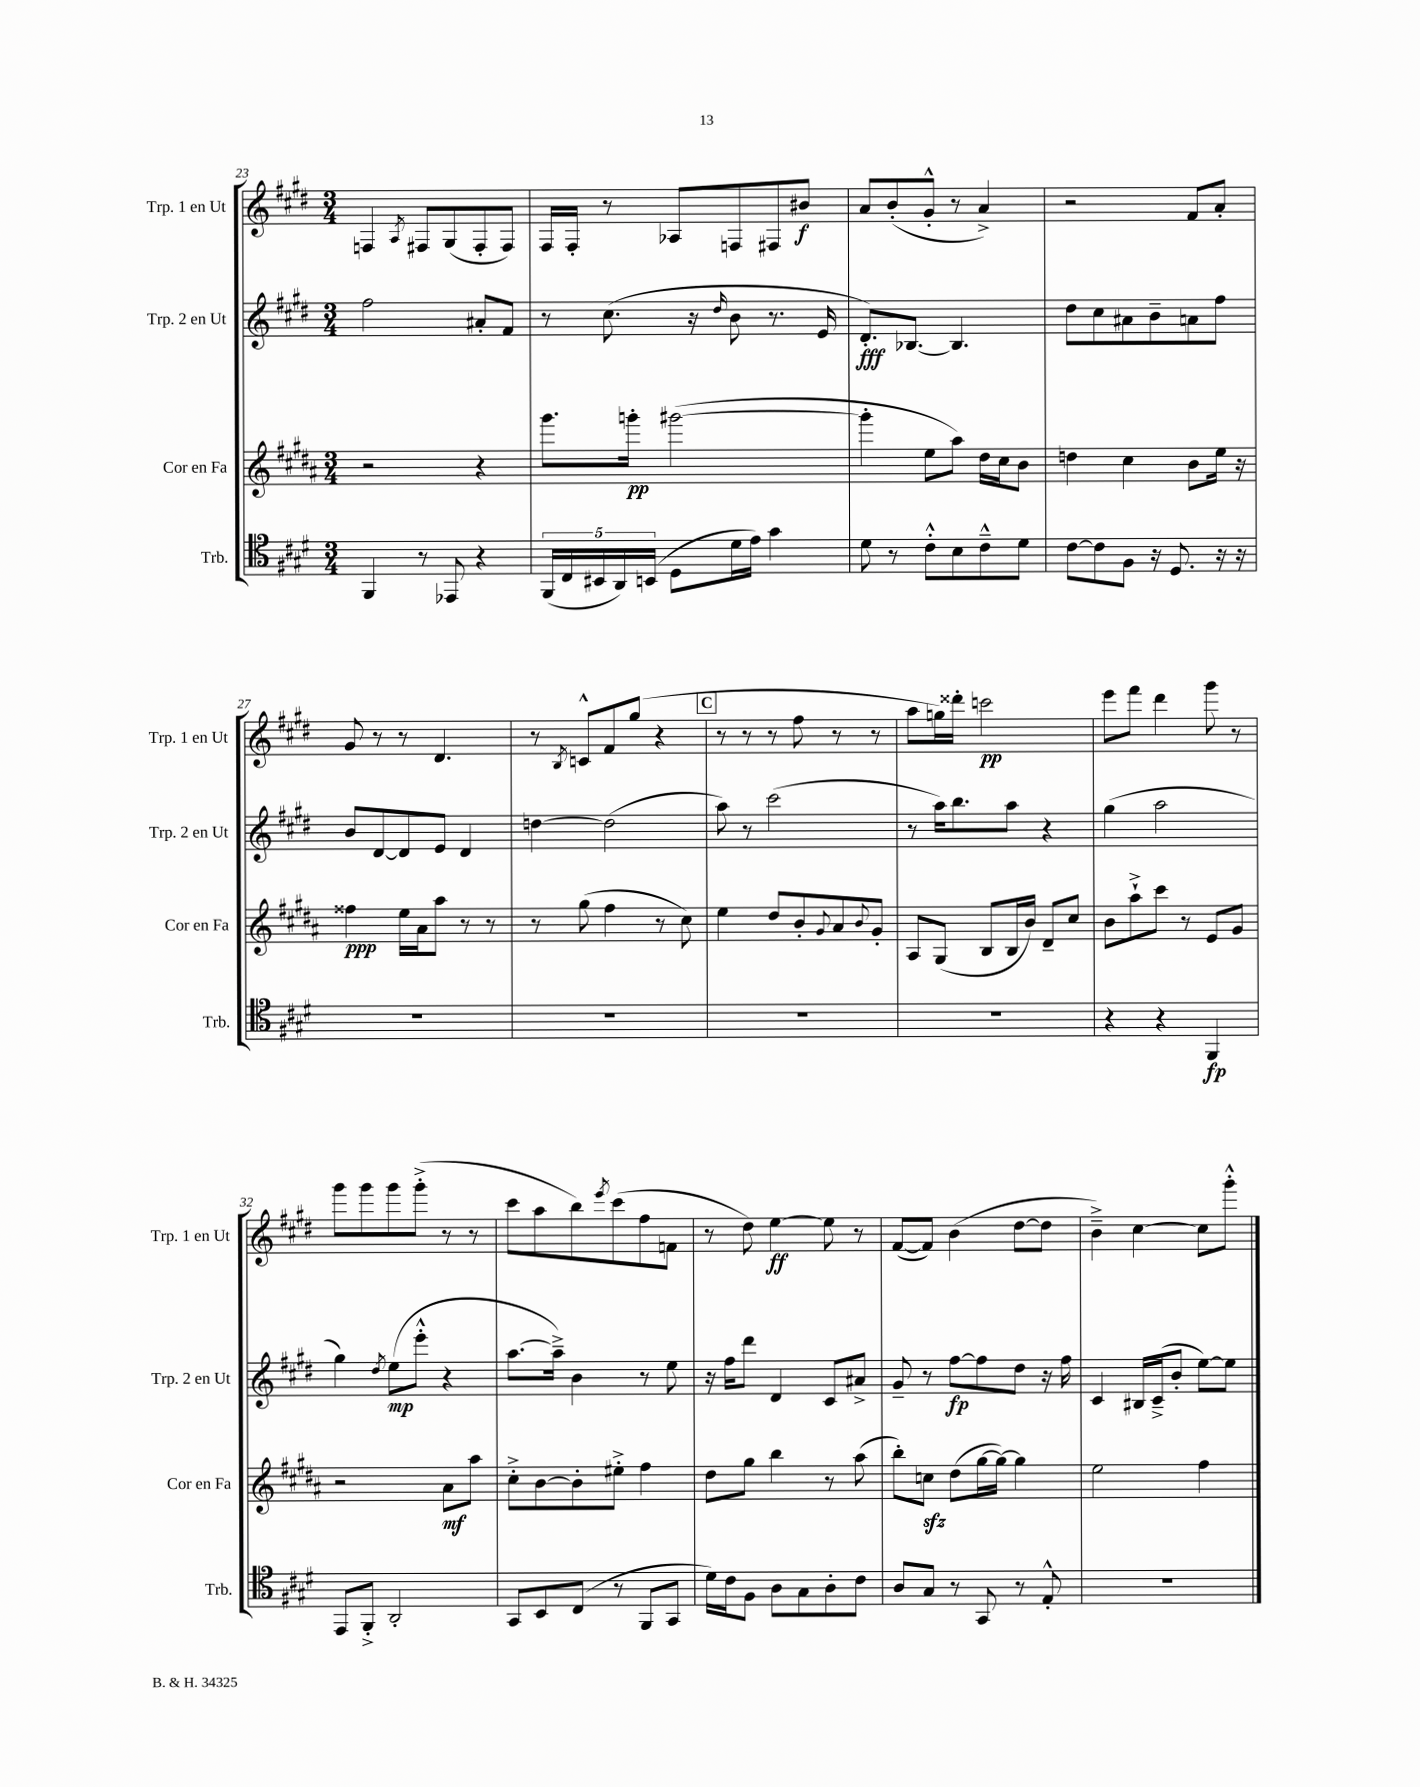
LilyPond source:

<<
\new StaffGroup <<
\new Staff = "s0" \with { instrumentName = "Trp. 1 en Ut" shortInstrumentName = "Trp. 1 en Ut" } {
    \clef treble \key e \major \numericTimeSignature \time 3/4
    f4 \acciaccatura { a8 } fis8 gis8( fis8-. fis8) |
    fis16 fis16-. r8 aes8 f8 fis8 bis'8\f |
    a'8 b'8-.( gis'8-.-^ r8 a'4->) |
    r2 fis'8 a'8-. |
    gis'8 r8 r8 dis'4. |
    r8 \acciaccatura { b8 } c'8-^ fis'8 gis''8( r4 |
    \mark \markup { \box "C" } r8 r8 r8 fis''8 r8 r8 |
    a''8 g''16) disis'''16-. c'''2\pp |
    e'''8 fis'''8 dis'''4 gis'''8 r8 |
    gis'''8 gis'''8 gis'''8 gis'''8-.->( r8 r8 |
    cis'''8 a''8 b''8) \acciaccatura { e'''8 } cis'''8( fis''8 f'8 |
    r8 dis''8) e''4~\ff e''8 r8 |
    fis'8~( fis'8) b'4( dis''8~ dis''8 |
    b'4--->) cis''4~ cis''8 gis'''8-.-^ \bar "|." |
}
\new Staff = "s1" \with { instrumentName = "Trp. 2 en Ut" shortInstrumentName = "Trp. 2 en Ut" } {
    \clef treble \key e \major \numericTimeSignature \time 3/4
    fis''2 ais'8-. fis'8 |
    r8 cis''8.( r16 \grace { dis''16 } b'8 r8. e'16 |
    dis'8.-.\fff) bes8.~ bes4. |
    dis''8 cis''8 ais'8 b'8-- a'8 fis''8 |
    b'8 dis'8~ dis'8 e'8 dis'4 |
    d''4~ d''2( |
    \mark \markup { \box "C" } a''8) r8 cis'''2( |
    r8 a''16) b''8. a''8 r4 |
    gis''4( a''2 |
    gis''4) \acciaccatura { dis''8 } e''8\mp( e'''8-.-^ r4 |
    a''8.~ a''16--->) b'4 r8 e''8 |
    r16 fis''16 dis'''8 dis'4 cis'8 ais'8-> |
    gis'8-- r8 fis''8~\fp fis''8 dis''8 r16 fis''16 |
    cis'4 bis16 cis'16--->( b'8-. e''8~) e''8 \bar "|." |
}
\new Staff = "s2" \with { instrumentName = "Cor en Fa" shortInstrumentName = "Cor en Fa" } {
    \clef treble \key b \major \numericTimeSignature \time 3/4
    r2 r4 |
    gis'''8. g'''16-.\pp gis'''2~( |
    gis'''4-. e''8 ais''8) dis''16 cis''16 b'8 |
    d''4 cis''4 b'8 e''16 r16 |
    fisis''4\ppp e''16 ais'16 ais''8 r8 r8 |
    r8 gis''8( fis''4 r8 cis''8) |
    \mark \markup { \box "C" } e''4 dis''8 b'8-. \appoggiatura { gis'8 } ais'8 \appoggiatura { b'8 } gis'8-. |
    ais8 gis8( b8 b16 b'16) dis'8-- cis''8 |
    b'8 ais''8-!-> cis'''8 r8 e'8 gis'8 |
    r2 ais'8\mf ais''8 |
    cis''8-.-> b'8~ b'8-. eis''8-.-> fis''4 |
    dis''8 gis''8 b''4 r8 ais''8( |
    b''8-.) c''8\sfz dis''8( gis''16~ gis''16~) gis''4 |
    e''2 fis''4 \bar "|." |
}
\new Staff = "s3" \with { instrumentName = "Trb." shortInstrumentName = "Trb." } {
    \clef tenor \key e \major \numericTimeSignature \time 3/4
    fis,4 r8 ees,8 r4 |
    \tuplet 5/4 { fis,16( cis16 bis,16 a,16) b,16( } dis8 dis'16 e'16) gis'4 |
    dis'8 r8 cis'8-.-^ b8 cis'8---^ dis'8 |
    cis'8~ cis'8 fis8 r16 dis8. r16 r16 |
    R2. |
    R2. |
    \mark \markup { \box "C" } R2. |
    R2. |
    r4 r4 fis,4\fp |
    e,8 fis,8-.-> a,2-. |
    gis,8 b,8 cis8( r8 fis,8 gis,8 |
    dis'16) cis'16 fis8 a8 gis8 a8-. cis'8 |
    a8 gis8 r8 gis,8 r8 e8-.-^ |
    R2. \bar "|." |
}
>>
>>
\layout { \context { \Score currentBarNumber = #23 } }
